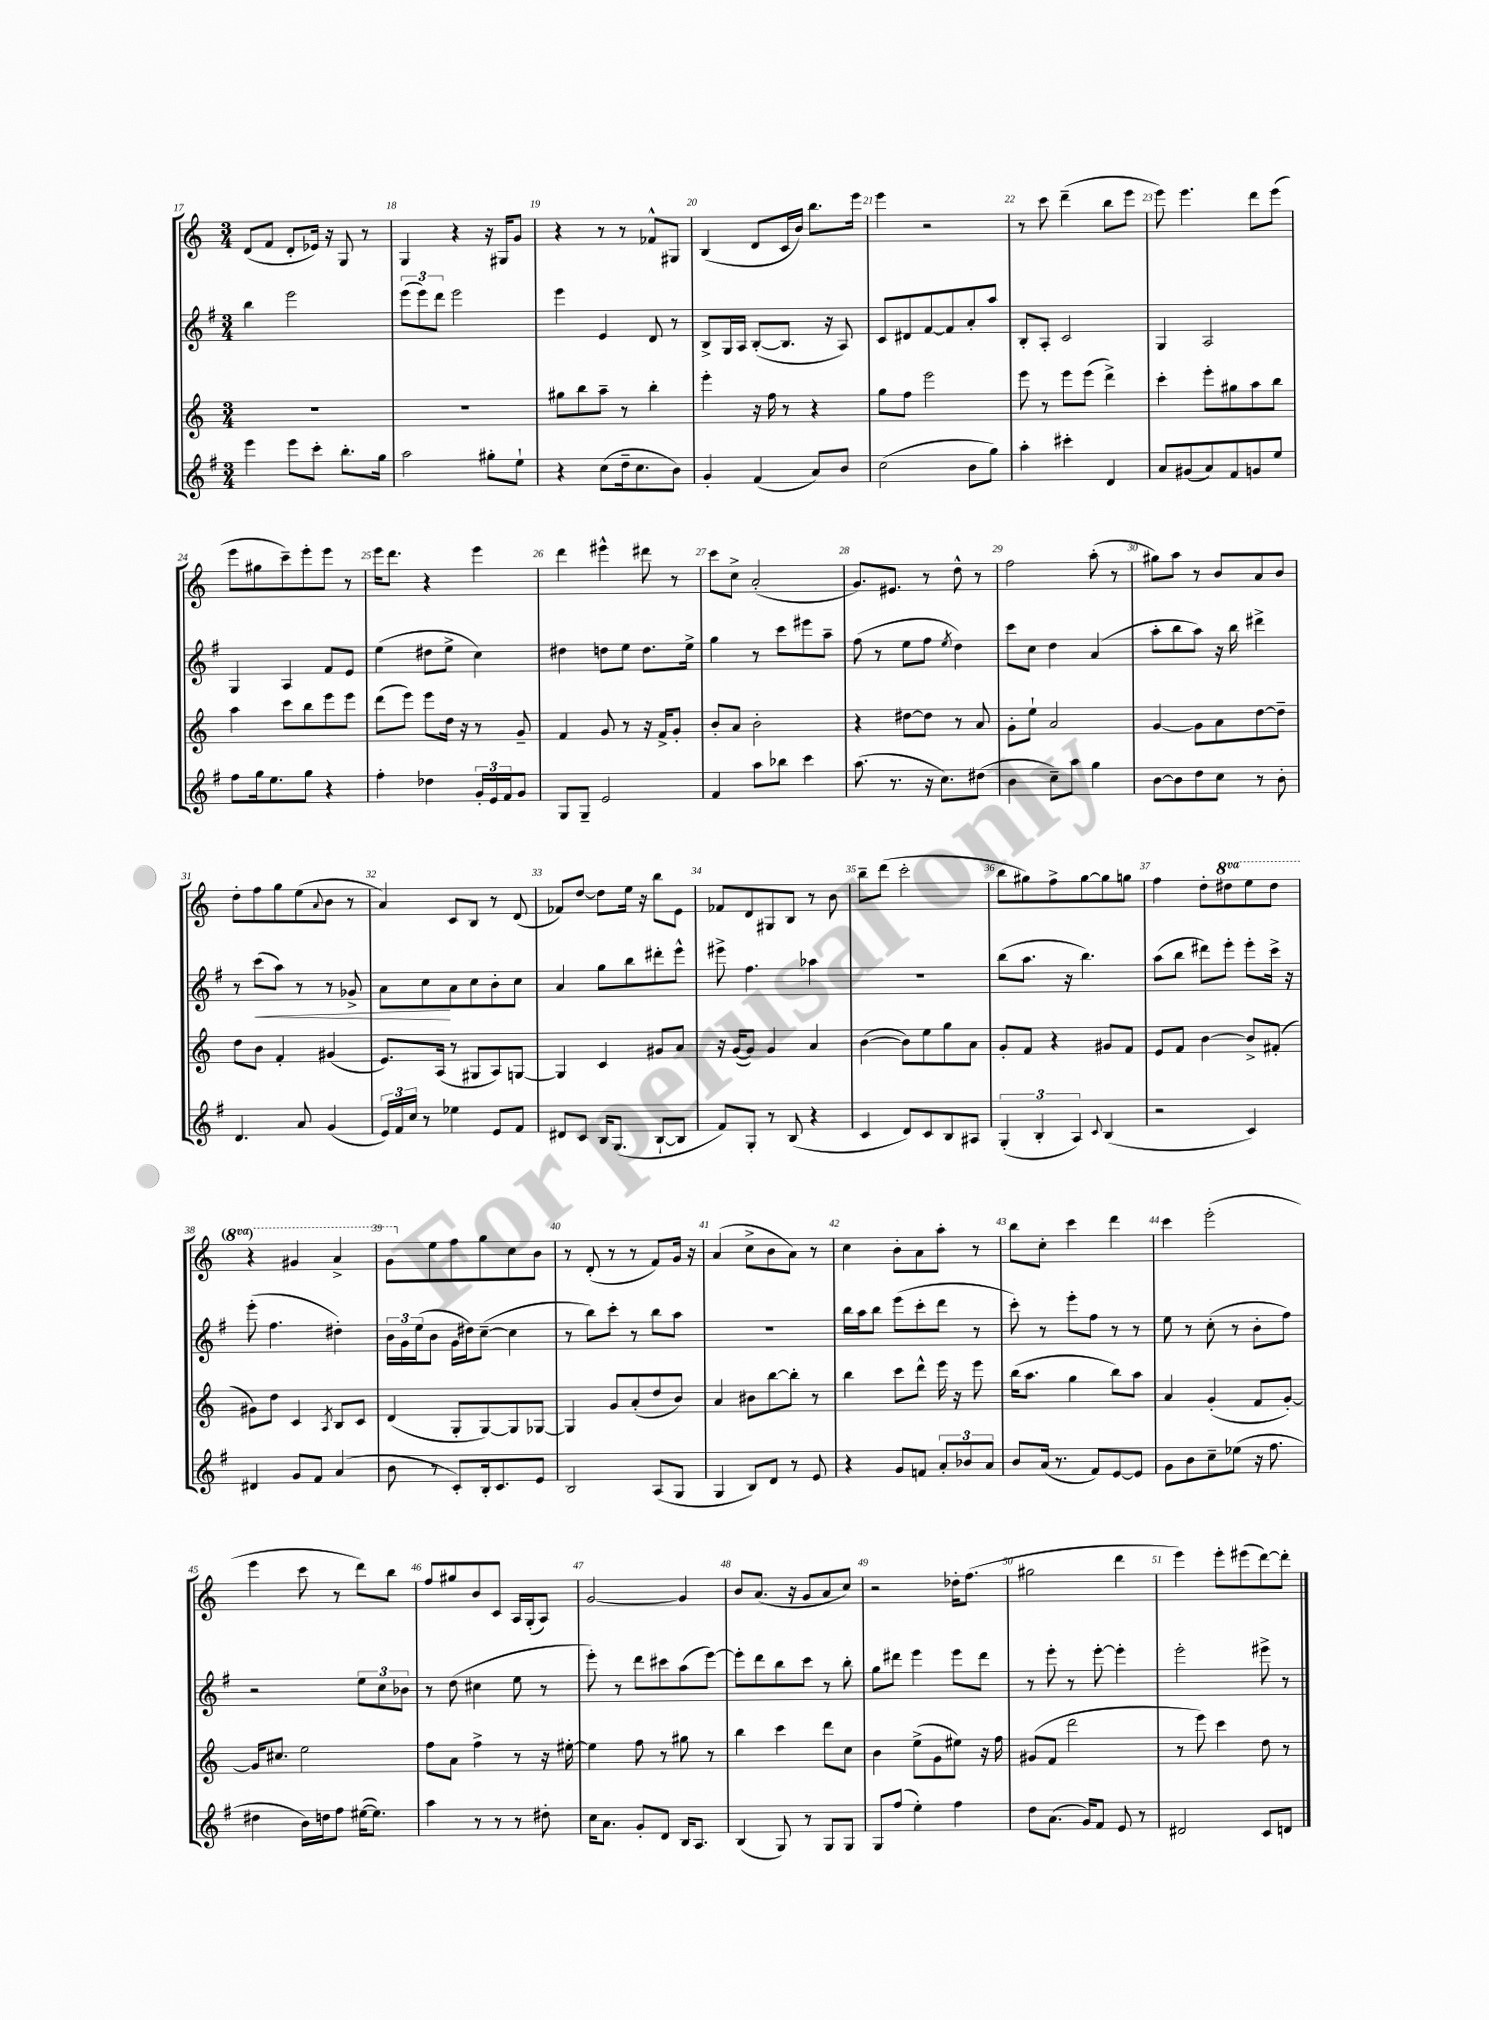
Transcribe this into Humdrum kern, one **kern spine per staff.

**kern	**kern	**kern	**kern
*staff4	*staff3	*staff2	*staff1
*clefG2	*clefG2	*clefG2	*clefG2
*k[f#]	*k[]	*k[f#]	*k[]
*M3/4	*M3/4	*M3/4	*M3/4
4eee\	2.r	4bb\	(8d/L
.	.	.	8f/J
8eee\L	.	2eee\	8d'/L
8ccc'\J	.	.	16e-/Jk)
.	.	.	16r
8.bb'\L	.	.	8G/
.	.	.	8r
16gg\Jk	.	.	.
=	=	=	=
2aa\	2.r	(12eee\L	4G/
.	.	12eee\)	.
.	.	12ddd\J	.
.	.	2eee\	4r
8gg#'\L	.	.	16r
.	.	.	16G#/LK
8ee`\J	.	.	8g/J
=	=	=	=
4r	8gg#\L	4eee\	4r
.	8bb\	.	.
(8cc\L	8aa~\J	4e/	8r
16dd~\k	8r	.	8r
8.cc\	.	.	.
.	4bb'\	8d/	8f-^^/L
8b\J)	.	8r	8G#/J
=	=	=	=
4g'/	4eee'\	8B^/L	(4B/
.	.	16G/L	.
.	.	16A/JJ	.
(4f#/	16r	([8B'/L	8d/L
.	16ff\	.	.
.	8r	8.B/]J	16c/L
.	.	.	16b/JJ)
8a/L)	4r	.	8.bb\L
.	.	16r	.
8b/J	.	8A/)	.
.	.	.	16eee\Jk
=	=	=	=
(2cc\	8gg\L	8c/L	4eee\
.	8ff\J	8d#/	.
.	2eee\	[8f#/	2r
.	.	8f#/]	.
8b\L	.	8a'/	.
8gg\J)	.	8aa/J	.
=	=	=	=
4aa'\	8eee\	8B'/L	8r
.	8r	8A'/J	8ccc\
4ccc#'\	8eee\L	2c/	(4ddd~\
.	(8eee\J	.	.
4d/	4ddd^\)	.	8bb\L
.	.	.	8eee\J
=	=	=	=
8a/L	4ccc'\	4G/	8eee\)
(8g#/	.	.	4.eee\
8a/)	8eee'\L	2A/	.
8f#/	8gg#\	.	.
8g/	8aa\	.	8ddd\L
8ee/J	8bb\J	.	(8eee\J
=	=	=	=
8ff#\L	4aa\	4G/	8eee\L
16gg\k	.	.	8gg#\
8.ee\	.	.	.
.	8ccc\L	4A/	8ccc~\)
8gg\J	8bb\	.	8eee'\
4r	8eee\	8f#/L	8eee\J
.	8eee\J	8e/J	8r
=	=	=	=
4ff#'\	(8ddd\L	(4ee\	16eee\LK
.	.	.	8.ddd\J
.	8eee\J)	.	.
4dd-\	8eee\L	8dd#\L	4r
.	16dd\Jk	8ee^\J	.
.	16r	.	.
24g'/LL	8r	4cc\)	4eee\
24e/	.	.	.
24f#/J	.	.	.
8g/J	8g~/	.	.
=	=	=	=
8G/L	4f/	4dd#\	4ddd\
8G~/J	.	.	.
2e/	8g/	8dd\L	4eee#^^\
.	8r	8ee\J	.
.	16r	8.dd\L	8ddd#\
.	16f^/LK	.	.
.	8g'/J	.	8r
.	.	16ee^\Jk	.
=	=	=	=
4f#/	8b'/L	4gg\	8ccc\L
.	8a/J	.	8cc^\J
8aa\L	2b'\	8r	(2a'/
8bb-\J	.	8ccc\L	.
4ccc\	.	8eee#\	.
.	.	8aa~\J	.
=	=	=	=
(8.aa\	4r	(8ff#\	8.g/L)
.	.	8r	.
8.r	.	.	8.e#/J
.	[8dd#\L	8ee\L	.
16r	8dd#\]J	8ff#\J	8r
8.cc\L)	.	.	.
.	.	8qee/	.
.	8r	4dd\)	8dd^^\
(8dd#\J	8a/	.	8r
=	=	=	=
4b\	8g'\L	8ccc\L	2ff\
.	8ee`\J	8cc\J	.
8cc~\L)	2a/	4dd\	.
8aa\J	.	.	.
4gg\	.	(4a/	(8aa'\
.	.	.	8r
=	=	=	=
[8b\L	[4g/	8aa'\L	8gg#\L)
8b\]	.	8bb\	8aa\J
8dd\	8g\]L	8aa\J)	8r
8cc\J	8a\	16r	8b/L
.	.	16bb\	.
8r	[8dd\	4ddd#^\	8a/
8b'\	8dd~\]J	.	8b/J
=	=	=	=
4.d/	8dd\L	8r	8dd'\L
.	8b\J	(8ccc\L	8ff\
.	4f'/	8aa\J)	8gg\
8a/	.	8r	(8ee\
.	.	.	8qqa/
(4g/	(4g#/	8r	8b\J
.	.	8g-^/	8r
=	=	=	=
24e/LL)	8.e/L)	8a\L	4a/)
24f#/	.	.	.
24cc/JJ	.	.	.
8r	.	8cc\	.
.	(16A/Jk	.	.
4ee-\	8r	8a\	8c/L
.	8G#/L	8cc\	8B/J
8e/L	8A/)	8b'\	8r
8f#/J	[8G/J	8cc\J	(8d/
=	=	=	=
8d#/L	4G/]	4a/	8f-/L)
8c/J	.	.	[8dd/J
16B/LK	4c/	8gg\L	8dd\]L
(8.G/J	.	.	.
.	.	8bb\	16ee\Jk
.	.	.	16r
[8B`/L	8g#/L	8ddd#'\	8bb\L
8B/]J	8a/J	8eee^^\J	8e\J
=	=	=	=
8f#/L)	16r	8eee#^\	8f-/L
.	([16g/LK	.	.
8G'/J	8g/]J)	4.ff#\	8d/
8r	4g/	.	8G#/
(8B/	.	.	8B/J
4r	4a/	4aa-\	8r
.	.	.	8b\
=	=	=	=
4c/	([4b\	2.r	8bb~\L
.	.	.	(8ddd\J
8d/L)	8b\]L)	.	2ccc'\
8c/	8ee\	.	.
8B/	8gg\	.	.
8A#/J	8a\J	.	.
=	=	=	=
(6G'/	8g'/L	(8bb\L	8bb\L
.	8f/J	8.aa\J	8gg#\)
6B'/	.	.	.
.	4r	.	8ff^\
.	.	16r	.
6A/)	.	.	.
.	.	4.bb\)	[8gg#\
8qqc/	.	.	.
(4B/	8g#/L	.	8gg#\]
.	8f/J	.	8gg\J
=	=	=	=
2r	8e/L	(8aa\L	4ff\
.	8f/J	8bb\J	.
.	[4b\	8ddd#\L)	8dd'\L
.	.	8eee'\J	8ddd#\
4c/)	8b^/]L	8eee'\L	8eee\
.	(8f#'/J	16ccc^\Jk	8ddd#\J
.	.	16r	.
=	=	=	=
4d#/	8g#\L)	(8eee'\	4r
.	8dd\J	4.ff#\	.
8g/L	4c/	.	4gg#/
8f#/J	.	.	.
.	8qA/	.	.
(4a/	8B/L	4dd#'\)	4aa^/
.	8c/J	.	.
=	=	=	=
8b\	(4d/	24b\LL	8gg\L
.	.	24g\	.
.	.	(24ee\J	.
8r	.	8b\J	8ee\
8c'/L)	8G'/L	16g\LL	8ff\
.	.	16dd#\J)	.
16B'/k	[8G/)	([8cc~\J	8gg\
8.c/	.	.	.
.	8G/]	4cc\]	8cc\
8e/J	[8G-/J	.	8b\J
=	=	=	=
2B/	4G-/]	8r	8r
.	.	8bb\L)	(8d'/
.	8g/L	8ccc'\J	8r
.	(8a'/	8r	8r
(8A/L	8dd/	8bb\L	8f/L)
8G/J	8b/J)	8aa\J	16g/Jk
.	.	.	16r
=	=	=	=
4G/	4a/	2.r	(4a/
8B/L)	8b#\L	.	8cc^\L
8d/J	[8bb\	.	8b\
8r	8bb'\]J	.	8a\J)
8e/	8r	.	8r
=	=	=	=
4r	4bb\	16bb\LL	4cc\
.	.	16aa\J	.
.	.	8bb\J	.
8g/L	8ccc\L	(8eee\L	8b'\L
8f/J	8ddd^^\J	8ccc'\	8a\
12a'/L	16eee\	8ddd\J	8aa'\J
.	16r	.	.
12b-/	.	.	.
.	8eee\	8r	8r
12a/J	.	.	.
=	=	=	=
8b/L	(16bb\LK	8ccc'\)	8bb\L
.	8.aa\J	.	.
(16a/Jk	.	8r	8cc'\J
8.r	.	.	.
.	4gg\	8eee'\L	4ccc\
8f#/L)	.	8ff#\J	.
[8e/	8bb\L)	8r	4ddd\
8e/]J	8aa\J	8r	.
=	=	=	=
8g\L	4a/	8ee\	4ccc\
8b\	.	8r	.
8cc~\	(4g'/	(8cc'\	(2eee'\
(8ee-\J	.	8r	.
16r	8f/L	8b'\L	.
8.ff#\	.	.	.
.	[8g'/J)	8ff#\J)	.
=	=	=	=
4dd#\	16g/]LK	2r	4eee\
.	8.cc#/J	.	.
16b\LL)	2ee\	.	8ccc\
16dd\J	.	.	.
8ff#\J	.	.	8r
([16ee#\LK	.	12ee\L	8ddd\L)
8.ee#\]J)	.	.	.
.	.	12cc\	.
.	.	.	8bb\J
.	.	12b-\J	.
=	=	=	=
4aa\	8ff\L	8r	8ff/L
.	8a\J	(8dd\	8gg#/
8r	4ff^\	4cc#\	8b/
8r	.	.	8c/J
8r	8r	8ee\	16A/LL
.	.	.	(16G'/J
8dd#'\	16r	8r	8A/J)
.	[16ee#'\	.	.
=	=	=	=
16cc\LK	4ee#\]	8eee'\)	[2g/
8.a\J	.	.	.
.	.	8r	.
8g'/L	8ff\	8ddd\L	.
8d/J	8r	8ccc#\	.
16B/LK	8gg#\	(8aa\	4g/]
8.A/J	.	.	.
.	8r	[8eee\J)	.
=	=	=	=
(4B/	4bb\	8eee'\]L	8b/L
.	.	8ddd\	(8.a/J
8G/)	4ccc\	8bb\	.
.	.	.	16r
8r	.	8ccc\J	8g/L
8G/L	8ddd\L	8r	8a/
8G/J	8cc\J	8bb'\	8cc/J)
=	=	=	=
8G/L	4b\	8gg\L	2r
(8ff#/J	.	8ddd#\J	.
4ee'\)	(8ee^\L	4eee\	.
.	8g\	.	.
4ff#\	8ee#\J)	8eee\L	16dd-'\LK
.	.	.	(8.ff\J
.	16r	8ddd#\J	.
.	16ff\	.	.
=	=	=	=
8dd\L	(8g#/L	8r	2gg#\
(8.a\J	8f/J	8eee'\	.
.	2ddd\	8r	.
16g/LK)	.	.	.
8f#/J	.	[8eee'\	.
8e/	.	4eee'\]	4ddd\
8r	.	.	.
=	=	=	=
2d#/	8r	2eee'\	4eee\)
.	8eee\)	.	.
.	4ccc\	.	8eee'\L
.	.	.	(8eee#\
8c/L	8dd\	8eee#^\	[8ddd\)
8d/J	8r	8r	8ddd'\]J
==	==	==	==
*-	*-	*-	*-
